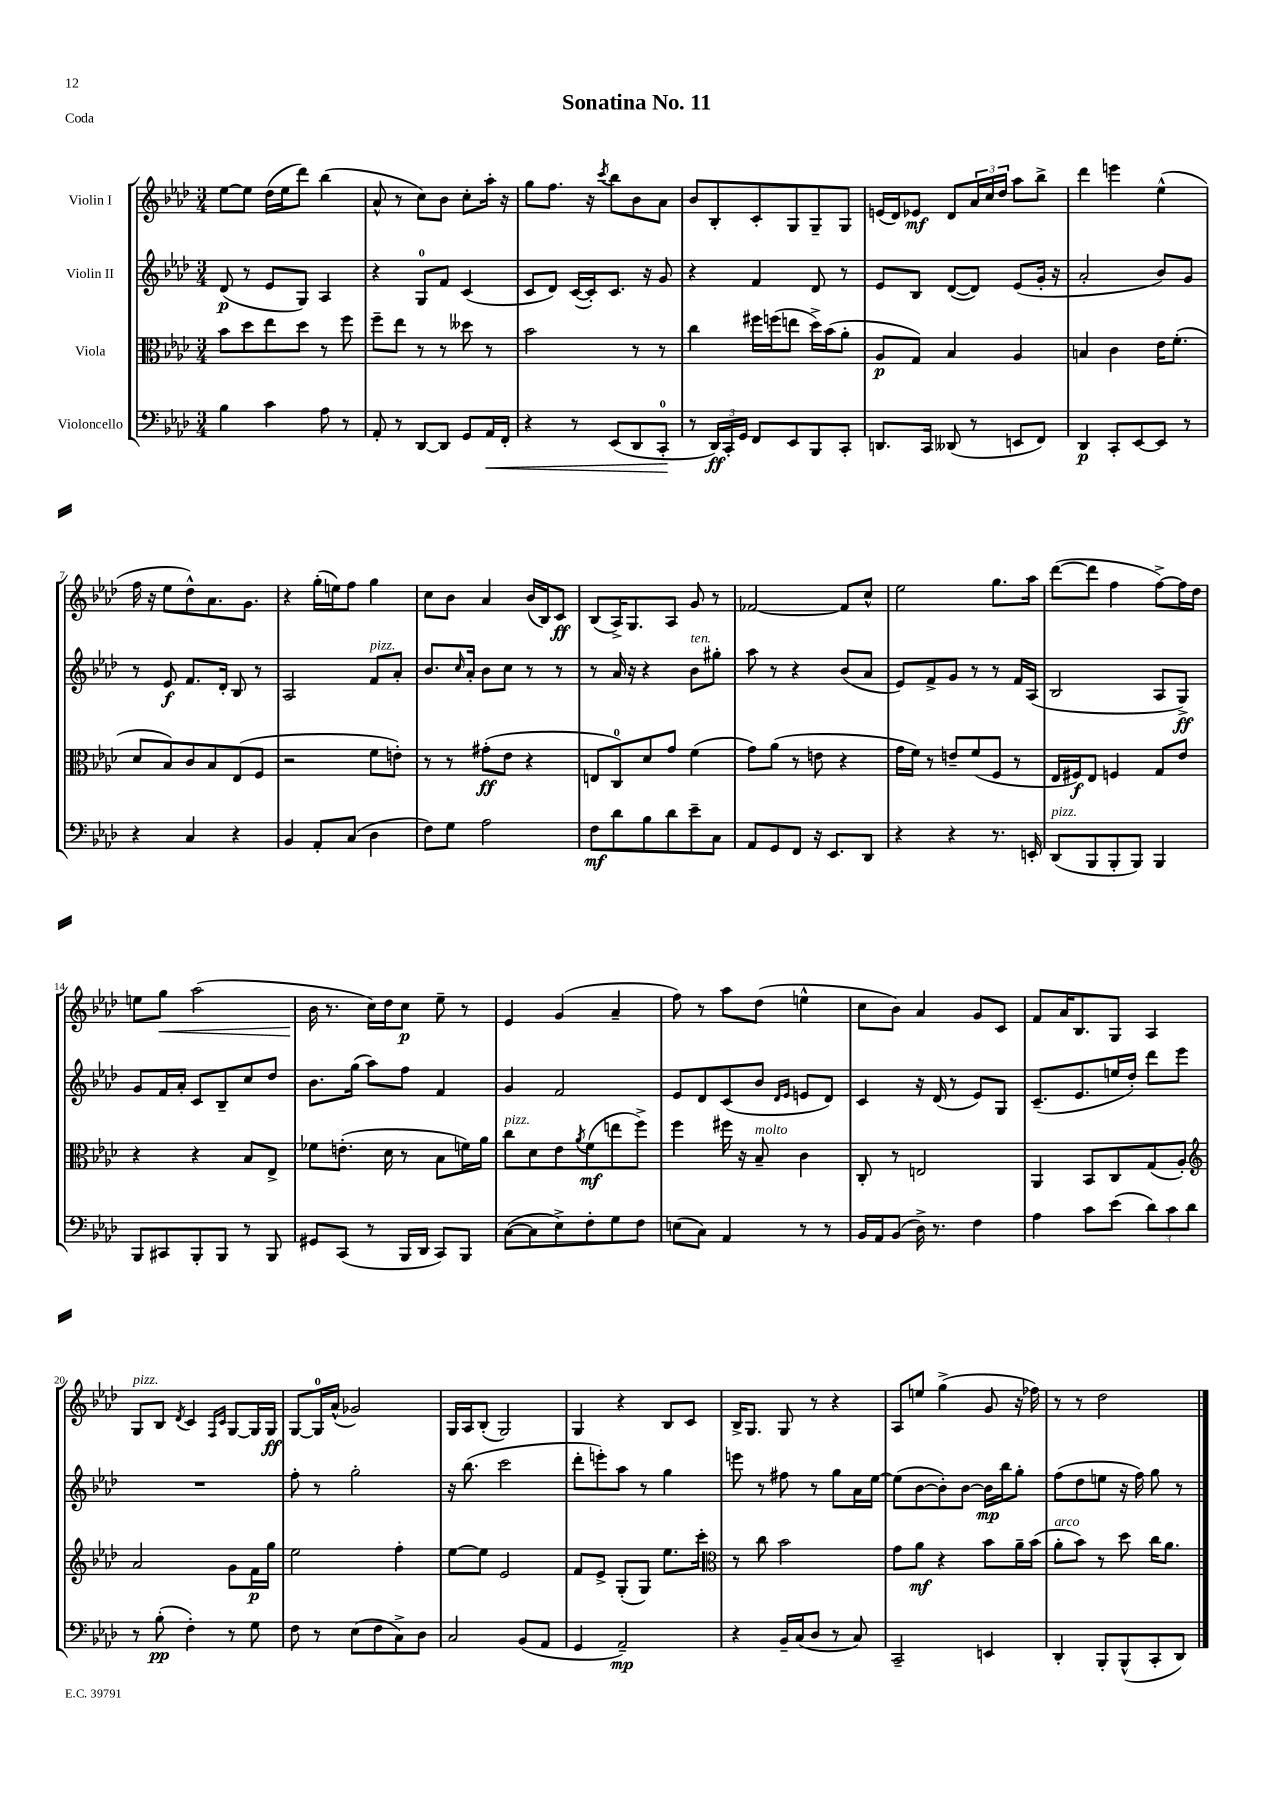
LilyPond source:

\header { title = "Sonatina No. 11" piece = "Coda" }
<<
\new StaffGroup <<
\new Staff = "s0" \with { instrumentName = "Violin I" } {
    \clef treble \key aes \major \numericTimeSignature \time 3/4
    ees''8~ ees''8 des''16( ees''16 des'''8) bes''4( |
    aes'8-^ r8 c''8) bes'8 c''8-. aes''16-. r16 |
    g''8 f''8. r16 \acciaccatura { c'''8 } bes''8 bes'8 aes'8 |
    bes'8 bes8-. c'8-. g8 g8-- g8 |
    e'16( des'16) ees'8\mf des'8 \tuplet 3/2 { aes'16 c''16 des''16 } aes''8 bes''8-> |
    des'''4 e'''4 ees''4-^( |
    f''16 r16 ees''8 des''8-^) aes'8. g'8. |
    r4 g''16-.( e''16) f''8 g''4 |
    c''8 bes'8 aes'4 bes'16( bes16) c'8\ff |
    bes8( aes16->) g8. aes8 g'8 r8 |
    fes'2~ fes'8 c''8-^ |
    ees''2 g''8. aes''16 |
    des'''8~( des'''8 f''4 f''8~->) f''16 des''16 |
    e''8 g''8\< aes''2( |
    bes'16\! r8. c''16) des''16 c''8\p ees''8-- r8 |
    ees'4 g'4( aes'4-- |
    f''8) r8 aes''8 des''8( e''4-^ |
    c''8 bes'8) aes'4 g'8 c'8 |
    f'8 aes'16 bes8. g8 aes4 |
    g8^\markup { \italic "pizz." } bes8 \acciaccatura { des'8 } c'4 \grace { f16 c'16 } g8~ g16 g16\ff |
    g8~ g16-0 aes'16-^( ges'2) |
    g16 aes16 bes8-.( g2) |
    g4 r4 bes8 c'8 |
    bes16-> g8. g8 r8 r4 |
    aes8 e''8 g''4->( g'8 r16 fes''16) |
    r8 r8 des''2 \bar "|." |
}
\new Staff = "s1" \with { instrumentName = "Violin II" } {
    \clef treble \key aes \major \numericTimeSignature \time 3/4
    des'8\p( r8 ees'8 g8) aes4 |
    r4 g8-0 f'8 c'4( |
    c'8 des'8) c'16~( c'16-.) c'8. r16 g'8 |
    r4 f'4 des'8 r8 |
    ees'8 bes8 des'8~( des'8) ees'8( g'16-. r16 |
    aes'2-. bes'8) g'8 |
    r8 ees'8\f f'8. des'16-. bes8 r8 |
    aes2 f'8^\markup { \italic "pizz." } aes'8-. |
    bes'8. \grace { c''16 } aes'16-. bes'8 c''8 r8 r8 |
    r8 aes'16 r16 r4 bes'8^\markup { \italic "ten." } gis''8-. |
    aes''8 r8 r4 bes'8( aes'8 |
    ees'8) f'8-> g'8 r8 r8 f'16 aes16( |
    bes2 aes8 g8->\ff) |
    g'8 f'16 aes'16-. c'8 bes8-- c''8 des''8 |
    bes'8. g''16( aes''8) f''8 f'4 |
    g'4 f'2 |
    ees'8 des'8 c'8( bes'8 \grace { des'16 ees'16 } e'8 des'8) |
    c'4 r16 des'16( r8 ees'8) g8 |
    c'8.--( ees'8. e''16 des''16-.) des'''8 ees'''8 |
    R2. |
    f''8-. r8 g''2-. |
    r16 bes''8.( c'''2 |
    des'''8-. e'''8-.) aes''8 r8 g''4 |
    e'''8 r8 fis''8 r8 g''8 aes'16 ees''16~ |
    ees''8( bes'8~ bes'8-.) bes'8~ bes'16\mp bes''16 g''8-. |
    f''8( des''8 e''8 r16 f''16) g''8 r8 \bar "|." |
}
\new Staff = "s2" \with { instrumentName = "Viola" } {
    \clef alto \key aes \major \numericTimeSignature \time 3/4
    bes'8 des''8 ees''8 des''8 r8 f''8 |
    f''8-- ees''8 r8 r8 deses''8 r8 |
    bes'2 r8 r8 |
    c''4 fis''16 f''16( e''8 des''16->) bes'16( aes'8-. |
    aes8\p g8) bes4 aes4 |
    b4 c'4 ees'16 f'8.-.( |
    des'8 bes8) c'8 bes8 ees8( f8 |
    r2 f'8 e'8-.) |
    r8 r8 gis'8-.\ff( ees'8 r4 |
    e8 c8-0) des'8 g'8 f'4( |
    g'8) aes'8( r8 e'8 r4 |
    g'16 f'16) r8 e'8-- f'8( f8 r8 |
    ees16 fis16\f) ees8 f4 g8 ees'8 |
    r4 r4 bes8 ees8-> |
    fes'8 e'8.-.( des'16 r8 bes8 f'16) aes'16 |
    c''8^\markup { \italic "pizz." } des'8 ees'8 \acciaccatura { aes'8 } f'8\mf( e''8 f''8->) |
    f''4 fis''16 r16 bes8--^\markup { \italic "molto" } c'4 |
    c8-. r8 e2 |
    aes,4 bes,8 c8 g8( aes8-.) |
    \clef treble aes'2 g'8 f'16\p g''16 |
    ees''2 f''4-. |
    ees''8~ ees''8 ees'2 |
    f'8 ees'8-> g8-.( g8) ees''8. c'''16-. |
    \clef alto r8 c''8 bes'2 |
    g'8 aes'8\mf r4 bes'8 aes'16-- bes'16( |
    aes'8-.^\markup { \italic "arco" } bes'8) r8 des''8 c''16 aes'8. \bar "|." |
}
\new Staff = "s3" \with { instrumentName = "Violoncello" } {
    \clef bass \key aes \major \numericTimeSignature \time 3/4
    bes4 c'4 aes8 r8 |
    aes,8-. r8 des,8~ des,8 g,8 aes,16\< f,16-. |
    r4 r8 ees,8( des,8 c,8-0-.\! |
    r8 \tuplet 3/2 { des,16\ff) c,16-. g,16 } f,8 ees,8 bes,,8 c,8-. |
    d,8. c,16 deses,8( r8 e,8 f,8) |
    des,4\p c,8-. ees,8~ ees,8 r8 |
    r4 c4 r4 |
    bes,4 aes,8-. c8( des4 |
    f8) g8 aes2 |
    f8\mf des'8 bes8 des'8 ees'8-- c8 |
    aes,8 g,8 f,8 r16 ees,8. des,8 |
    r4 r4 r8. e,16-. |
    des,8^\markup { \italic "pizz." }( bes,,8 bes,,8-. bes,,8) bes,,4 |
    bes,,8 cis,8 bes,,8-. bes,,8 r8 bes,,8 |
    gis,8 c,8( r8 bes,,16 des,16 c,8) bes,,8 |
    c8~( c8 ees8->) f8-. g8 f8 |
    e8( c8) aes,4 r8 r8 |
    bes,16 aes,16 bes,8( des16->) r8. f4 |
    aes4 c'8 ees'8( \tuplet 3/2 { des'8) c'8 des'8 } |
    r8 bes8-.\pp( f4-.) r8 g8 |
    f8 r8 ees8( f8 c8->) des8 |
    c2 bes,8( aes,8 |
    g,4 aes,2--\mp) |
    r4 bes,16-- c16( des8 r8 c8) |
    c,2-- e,4 |
    des,4-. bes,,8-. bes,,8-^( c,8-. des,8) \bar "|." |
}
>>
>>
